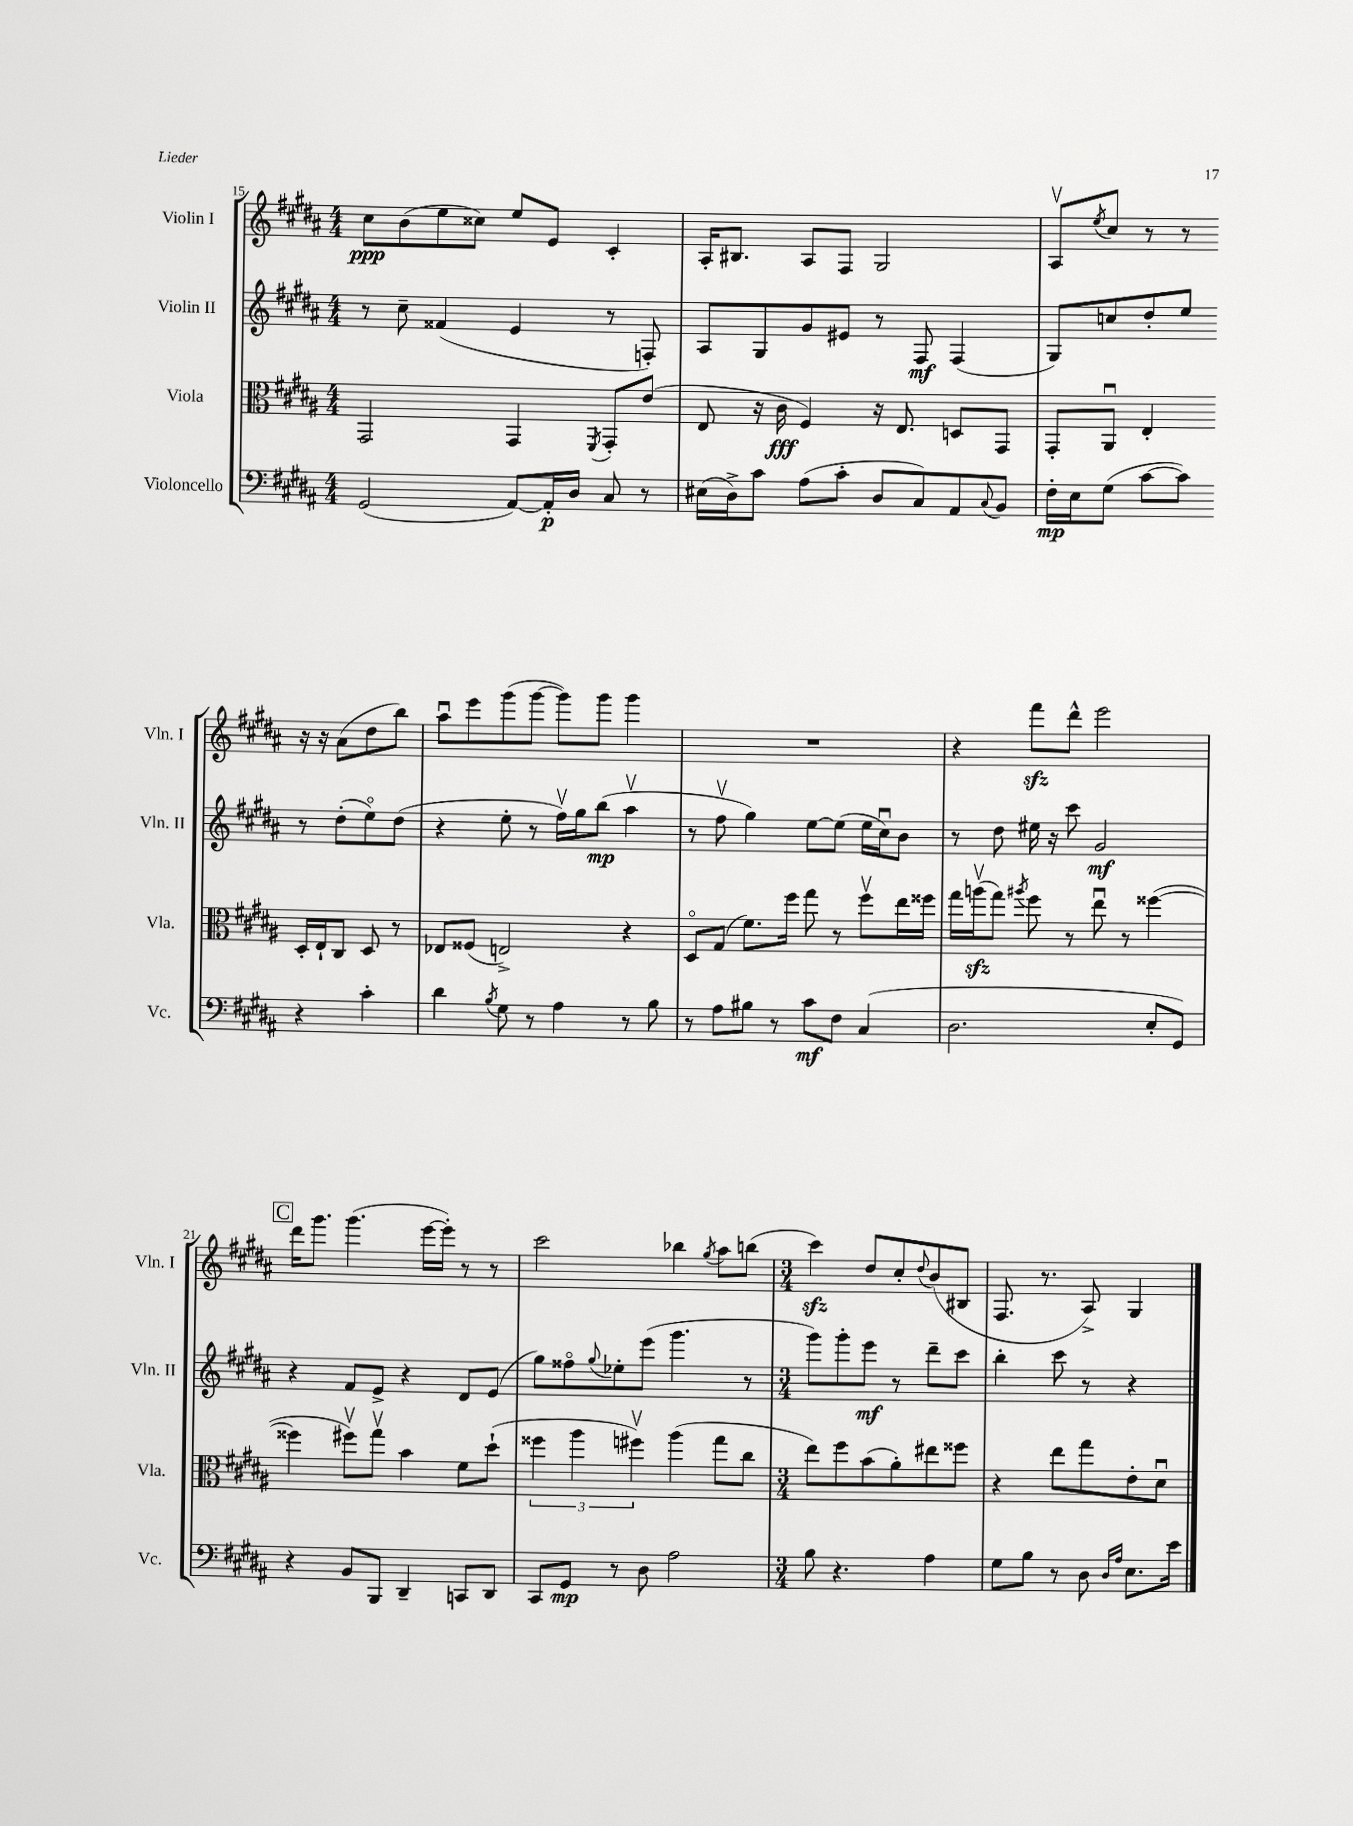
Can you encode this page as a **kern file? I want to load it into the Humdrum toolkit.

**kern	**kern	**kern	**kern
*staff4	*staff3	*staff2	*staff1
*clefF4	*clefC3	*clefG2	*clefG2
*k[f#c#g#d#a#]	*k[f#c#g#d#a#]	*k[f#c#g#d#a#]	*k[f#c#g#d#a#]
*M4/4	*M4/4	*M4/4	*M4/4
(2GG#/	2GG#/	8r	8cc#\L
.	.	8cc#~\	(8b\
.	.	(4f##/	8ee\
.	.	.	8cc##\J)
[8AA#/L)	4GG#/	4e/	8ee/L
16AA#'/]L	.	.	8e/J
16D#/JJ	.	.	.
.	8qFF#/	.	.
8C#/	8GG#'/L	8r	4c#'/
8r	(8e/J	8F'/)	.
=	=	=	=
(16E#\LL	8E/	8A#/L	16A#'/LK
16D#^\J)	.	.	8.B#/J
8c#\J	16r	8G#/	.
.	16c#\	.	.
(8A#\L	4F#/)	8g#/	8A#/L
8c#'\J	.	8e#/J	8F#/J
8D#/L	16r	8r	2G#/
.	8.E/	.	.
8C#/)	.	8F#/	.
8AA#/	8D/L	(4F#/	.
8qqC#/	.	.	.
8BB/J	8GG#/J	.	.
=	=	=	=
16F#'\LL	8GG#'/L	8G#/L)	8A#v/L
16E\J	.	.	.
.	.	.	8qee/
(8G#\J	8AA#u/J	8cc/	8cc#/J
[8c#\L	4E'/	8dd#'/	8r
8c#\]J)	.	8ee/J	8r
4r	16D#'/LL	8r	16r
.	16E`/J	.	16r
.	8C#/J	(8dd#'\L	(8a#\L
4c#'\	8D#/	8eeo\)	8dd#\
.	8r	(8dd#\J	8bb\J)
=	=	=	=
4d#\	8E-/L	4r	8aa#u\L
.	(8F##/J	.	8eee\
8qB/	.	.	.
8G#\	2E^/)	8ee'\	(8ggg#\
8r	.	8r	[8ggg#\J
4A#\	.	16ff#v\LL)	8ggg#\]L)
.	.	16gg#\J	.
.	.	(8bb\J	8ggg#\J
8r	4r	4aa#v\	4ggg#\
8B\	.	.	.
=	=	=	=
8r	8D#o/L	8r	1r
8A#\L	(8G#/J	8ff#v\	.
8B#\J	8.f#\L)	4gg#\)	.
8r	.	.	.
.	16ff#\Jk	.	.
8c#\L	8gg#\	[8ee\L	.
8F#\J	8r	(8ee\]J	.
(4C#/	8ff#v\L	16ee\LL	.
.	.	16cc#u\J)	.
.	16ee\L	8b\J	.
.	16ff##\JJ	.	.
=	=	=	=
2.D#\	16gg#\LL	8r	4r
.	(16aav\J	.	.
.	8gg#\J)	8dd#\	.
.	8qaa#/	.	.
.	8ff#\	16ee#\	8fff#\L
.	.	16r	.
.	8r	8ccc#\	8ddd#^^\J
.	8eeu\	2g#/	2eee\
.	8r	.	.
8E'/L	([4ff##\	.	.
8GG#/J)	.	.	.
=	=	=	=
4r	4ff##\]	4r	16ddd#\LK
.	.	.	8.ggg#\J
8BB/L	8ff#v\L)	8f#/L	(4.ggg#\
8BBB/J	8gg#v\J	8e^/J	.
4DD#~/	4b\	4r	.
.	.	.	[16eee\LL
.	.	.	16eee'\]JJ)
8CC/L	8f#\L	8d#/L	8r
8DD#/J	(8dd#`\J	(8e/J	8r
=	=	=	=
8CC#/L	6ff##\	8gg#\L)	2ccc#\
8GG#/J	.	8ff##o\	.
.	6aa#\	.	.
.	.	8qqgg#/	.
8r	.	8ee-'\	.
.	6ff#v\)	.	.
8D#\	.	(8eee\J	.
2A#\	(4aa#\	4.ggg#\	4bb-\
.	.	.	8qgg#/
.	8gg#\L	.	8aa#\L
.	8cc#\J	8r	(8bb\J
=	=	=	=
*M3/4	*M3/4	*M3/4	*M3/4
8B\	8ee\L)	8ggg#\L)	4ccc#\)
4.r	8ff#\	8ggg#'\	.
.	(8b\	8eee\J	8dd#/L
.	8a#'\)	8r	8cc#'/
.	.	.	8qqdd#/
4A#\	8ee#\	8ddd#~\L	(8b/
.	8ff##\J	8ccc#\J	8B#/J
=	=	=	=
8G#\L	4r	4bb'\	8.F#/
8B\J	.	.	.
.	.	.	8.r
8r	8ee\L	8ccc#\	.
8D#\	8gg#\	8r	8A#^/)
16qqD#/LL	.	.	.
16qqA#/JJ	.	.	.
8.E\L	8e'\	4r	4G#/
.	8d#u\J	.	.
16e\Jk	.	.	.
==	==	==	==
*-	*-	*-	*-
